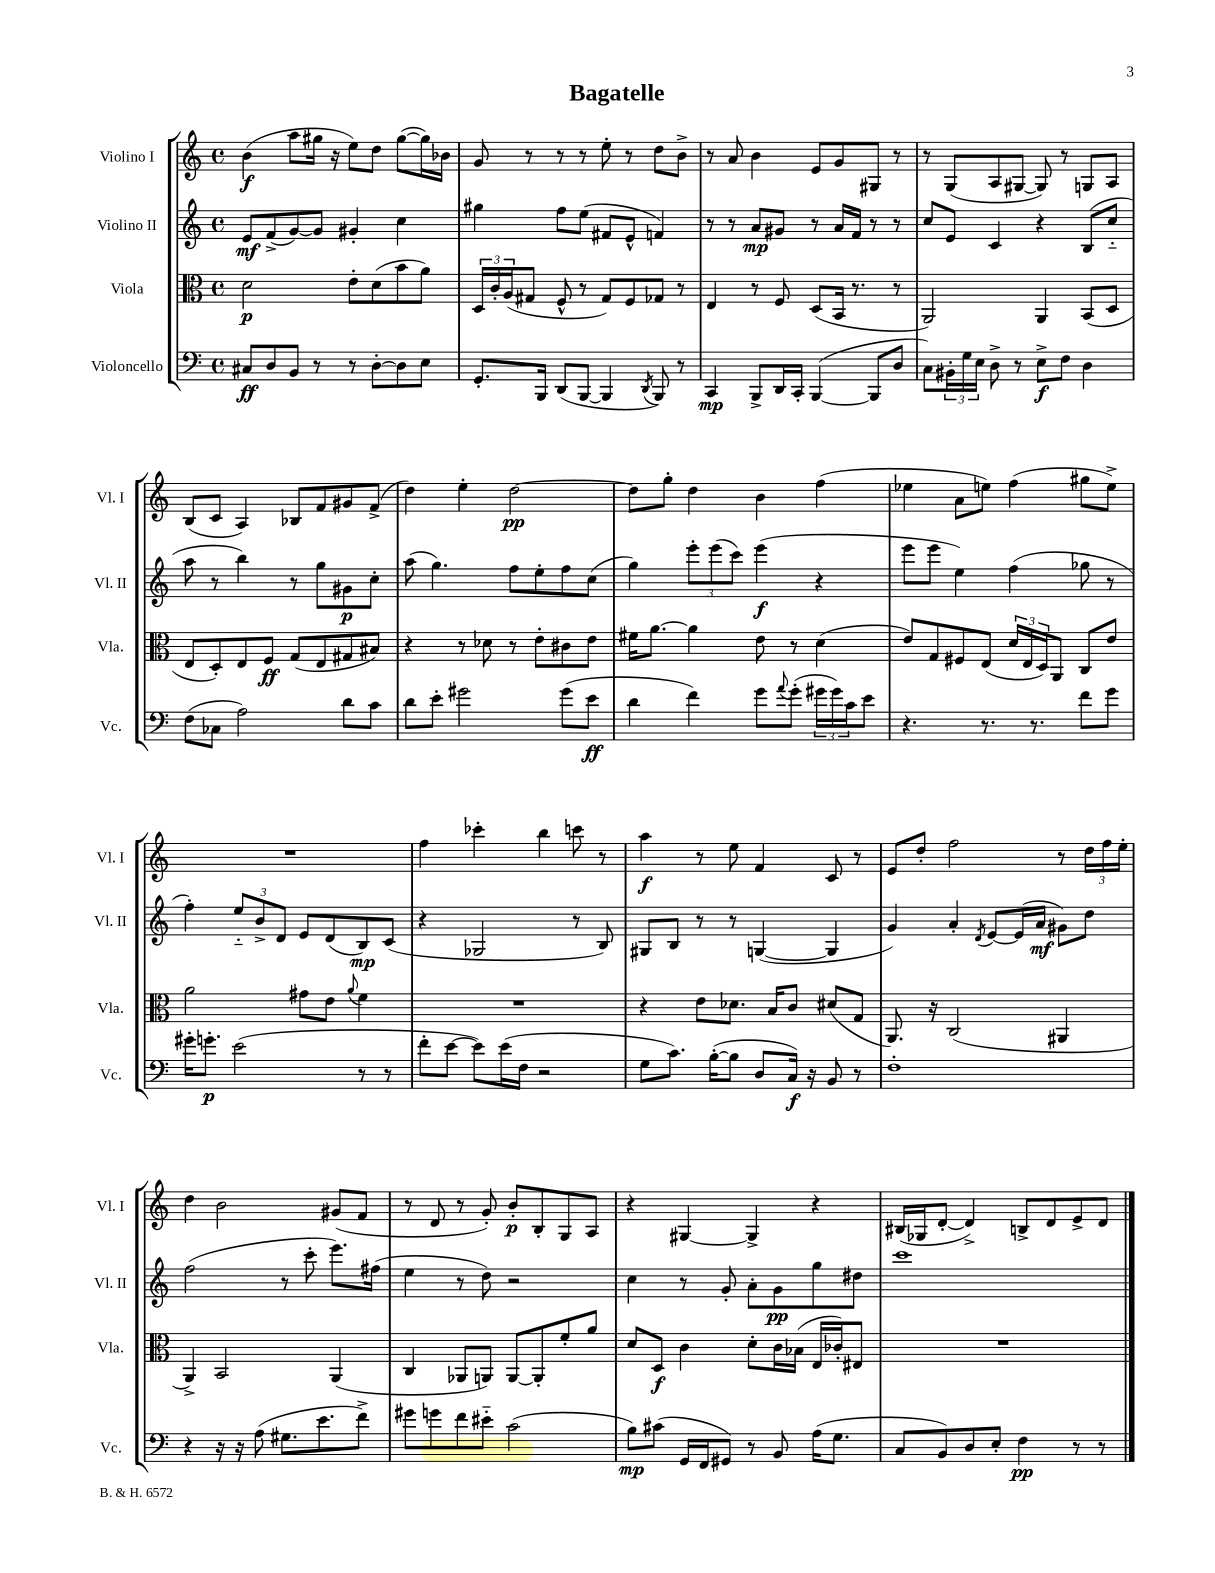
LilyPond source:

\header { title = "Bagatelle" }
<<
\new StaffGroup <<
\new Staff = "s0" \with { instrumentName = "Violino I" shortInstrumentName = "Vl. I" } {
    \clef treble \key c \major \defaultTimeSignature \time 4/4
    b'4\f( a''8 gis''16 r16 e''8) d''8 gis''8~( gis''16) bes'16 |
    g'8 r8 r8 r8 e''8-. r8 d''8 b'8-> |
    r8 a'8 b'4 e'8 g'8 gis8 r8 |
    r8 g8( a8 gis8~ gis8) r8 g8 a8 |
    b8( c'8 a4) bes8 f'8 gis'8 f'8->( |
    d''4) e''4-. d''2~\pp |
    d''8 g''8-. d''4 b'4 f''4( |
    ees''4 a'8 e''8) f''4( gis''8 e''8->) |
    R1 |
    f''4 ces'''4-. b''4 c'''8 r8 |
    a''4\f r8 e''8 f'4 c'8 r8 |
    e'8 d''8-. f''2 r8 \tuplet 3/2 { d''16 f''16 e''16-. } |
    d''4 b'2 gis'8( f'8 |
    r8 d'8 r8 g'8-.) b'8-.\p b8-. g8 a8 |
    r4 gis4~ gis4-> r4 |
    bis16( ges16 d'8~-. d'4->) b8-> d'8 e'8-> d'8 \bar "|." |
}
\new Staff = "s1" \with { instrumentName = "Violino II" shortInstrumentName = "Vl. II" } {
    \clef treble \key c \major \defaultTimeSignature \time 4/4
    e'8\mf f'8->( g'8~) g'8 gis'4-. c''4 |
    gis''4 f''8 e''8( fis'8 e'8-^ f'4) |
    r8 r8 a'8\mp gis'8 r8 a'16 f'16 r8 r8 |
    c''8 e'8 c'4 r4 b8( c''8-_ |
    a''8 r8 b''4) r8 g''8 gis'8\p c''8-. |
    a''8( g''4.) f''8 e''8-. f''8 c''8( |
    g''4) \tuplet 3/2 { e'''8-. e'''8( c'''8) } e'''4\f( r4 |
    e'''8 e'''8 e''4) f''4( ges''8 r8 |
    f''4-.) \tuplet 3/2 { e''8-_ b'8-> d'8 } e'8 d'8( b8\mp) c'8( |
    r4 ges2 r8 b8) |
    gis8 b8 r8 r8 g4~( g4 |
    g'4) a'4-. \acciaccatura { d'8 } e'8~ e'16( a'16\mf gis'8) d''8 |
    f''2( r8 c'''8-. e'''8.) fis''16( |
    e''4 r8 d''8) r2 |
    c''4 r8 g'8-. a'8-. g'8\pp g''8 dis''8 |
    c'''1 \bar "|." |
}
\new Staff = "s2" \with { instrumentName = "Viola" shortInstrumentName = "Vla." } {
    \clef alto \key c \major \defaultTimeSignature \time 4/4
    d'2\p e'8-. d'8( b'8 a'8) |
    \tuplet 3/2 { d16 c'16-. a16( } gis8 f8-^ r8 gis8) f8 ges8 r8 |
    e4 r8 f8 d8( b,16 r8. r8 |
    a,2) a,4 b,8( d8 |
    e8 d8-.) e8 f8\ff g8( e8 gis8 bis8) |
    r4 r8 des'8 r8 e'8-. cis'8 e'8 |
    fis'16 a'8.~ a'4 e'8 r8 d'4( |
    e'8) g8 fis8 e8( \tuplet 3/2 { d'16 e16 d16) } a,8 c8 e'8 |
    a'2 gis'8 e'8 \appoggiatura { a'8 } f'4 |
    R1 |
    r4 e'8 des'8. b16 c'8 dis'8( g8 |
    a,8.) r16 c2( ais,4 |
    a,4->) b,2 a,4( |
    c4 aes,8 a,8) a,8~ a,8-. f'8-. a'8 |
    d'8 d8\f c'4 d'8-. c'16 bes16( e16 ces'16-.) eis8 |
    R1 \bar "|." |
}
\new Staff = "s3" \with { instrumentName = "Violoncello" shortInstrumentName = "Vc." } {
    \clef bass \key c \major \defaultTimeSignature \time 4/4
    cis8\ff d8 b,8 r8 r8 d8~-. d8 e8 |
    g,8.-. b,,16 d,8( b,,8~ b,,4 \acciaccatura { d,8 } b,,8) r8 |
    c,4\mp b,,8-> d,16 c,16-. b,,4~( b,,8 d8 |
    c8) \tuplet 3/2 { bis,16-. g16 e16 } d8-> r8 e8->\f f8 d4 |
    f8( ces8 a2) d'8 c'8 |
    d'8 e'8-. gis'2 gis'8( e'8\ff |
    d'4 f'4) g'8 \appoggiatura { a'8 } g'8-.( \tuplet 3/2 { gis'16 gis'16) c'16 } e'8 |
    r4. r8. r8. f'8 g'8 |
    gis'16-. g'8.-.\p e'2( r8 r8 |
    f'8-. e'8~ e'8) e'16( f16 r2 |
    g8 c'8.) b16~-.( b8 d8 c16\f) r16 b,8 r8 |
    f1-. |
    r4 r16 r16 a8( gis8. e'8. f'8->) |
    gis'8 g'8 f'8 eis'8-_ c'2( |
    b8\mp) cis'8( g,16 f,16 gis,8) r8 b,8 a16( g8. |
    c8 b,8) d8 e8-. f4\pp r8 r8 \bar "|." |
}
>>
>>
\layout { \context { \Score \remove "Bar_number_engraver" } }
